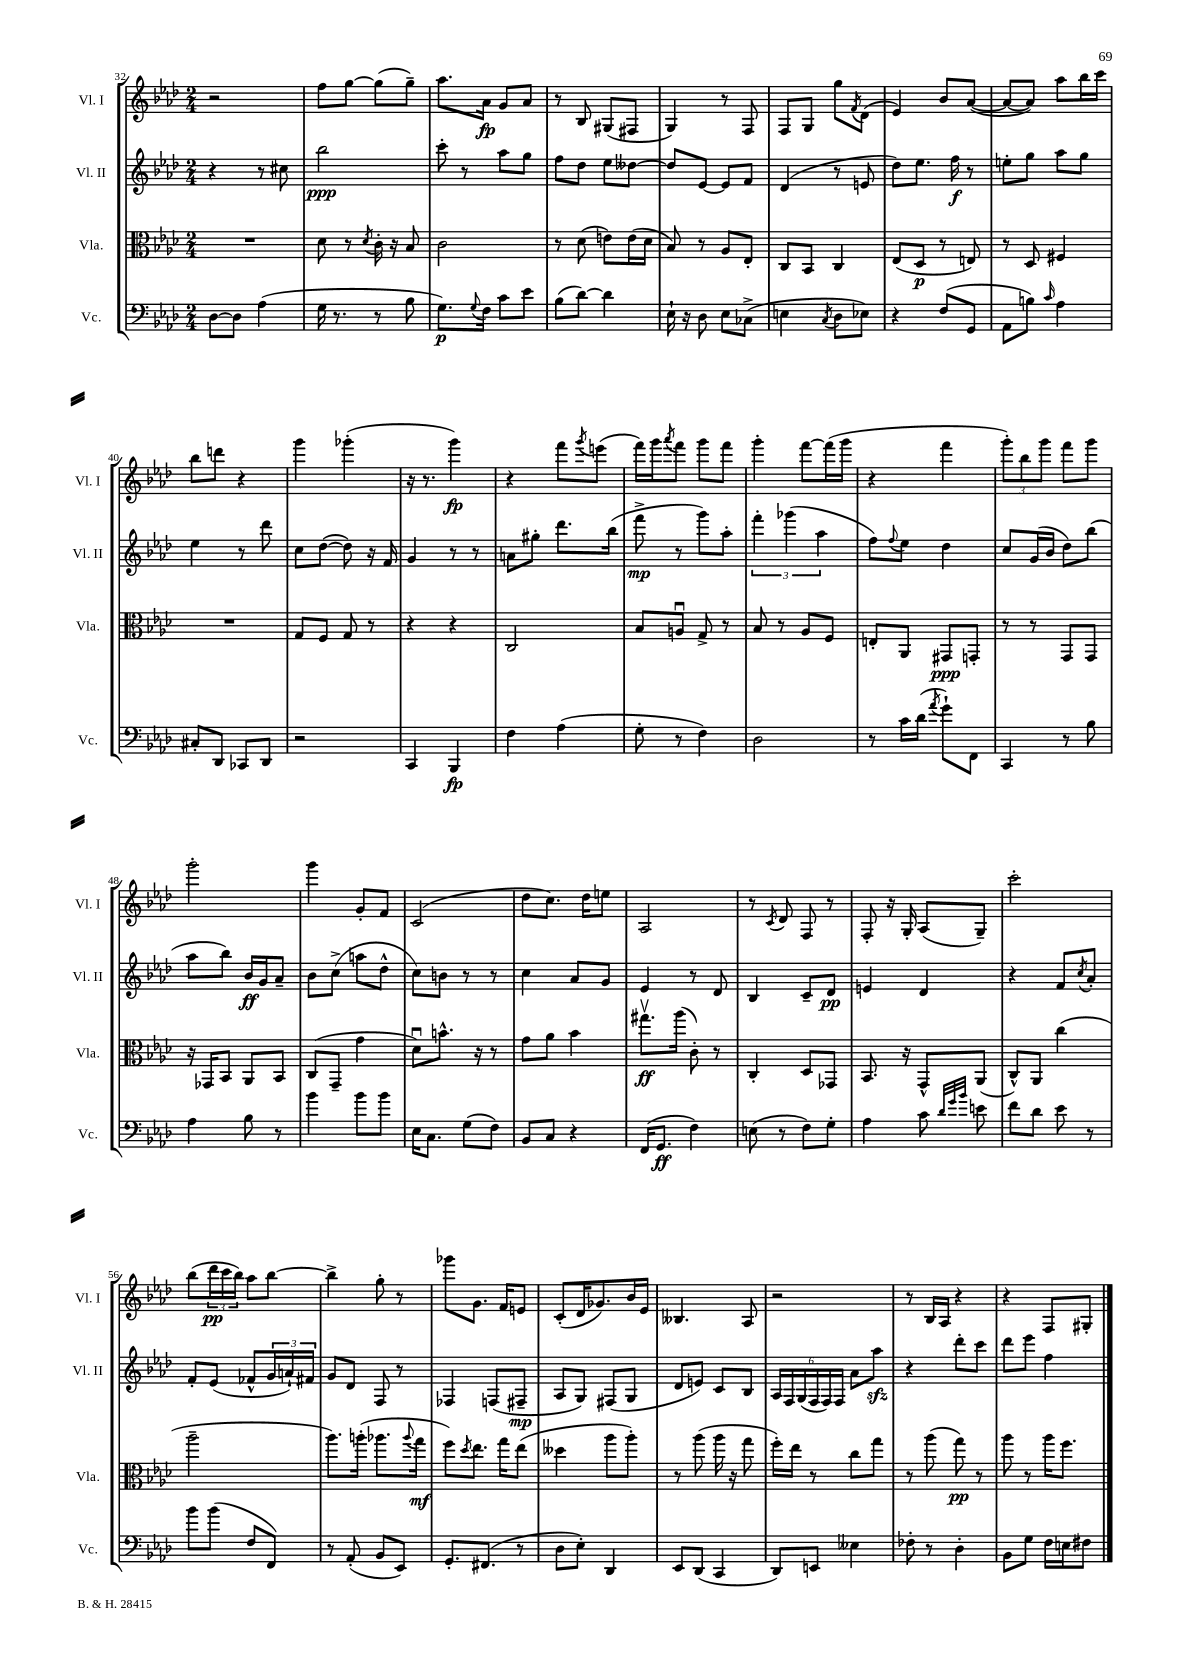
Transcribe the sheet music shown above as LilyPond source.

<<
\new StaffGroup <<
\new Staff = "s0" \with { instrumentName = "Vl. I" shortInstrumentName = "Vl. I" } {
    \clef treble \key aes \major \numericTimeSignature \time 2/4
    r2 |
    f''8 g''8~ g''8( g''8--) |
    aes''8. aes'16\fp g'8 aes'8 |
    r8 bes8 gis8( fis8 |
    g4) r8 f8 |
    f8 g8 g''8 \acciaccatura { f'8 } des'8( |
    ees'4) bes'8 aes'8~( |
    aes'8~ aes'8) aes''8 bes''16 c'''16 |
    bes''8 d'''8 r4 |
    g'''4 ges'''4-.( |
    r16 r8. g'''4\fp) |
    r4 f'''8 \acciaccatura { g'''8 } e'''8( |
    f'''16) g'''16 \acciaccatura { aes'''8 } f'''8 g'''8 f'''8 |
    g'''4-. f'''8~ f'''16( g'''16 |
    r4 f'''4 |
    \tuplet 3/2 { g'''8-.) bes''8 g'''8 } f'''8 g'''8 |
    g'''2-. |
    g'''4 g'8-. f'8 |
    c'2( |
    des''8 c''8.) des''16 e''8 |
    aes2 |
    r8 \acciaccatura { c'8 } des'8 f8 r8 |
    f8-. r16 g16-. aes8( g8--) |
    c'''2-. |
    bes''8( \tuplet 3/2 { des'''16\pp c'''16 bes''16) } aes''8 bes''8~ |
    bes''4-> g''8-. r8 |
    ges'''8 g'8. f'16 e'8 |
    c'8-.( des'16 ges'8.) bes'16 ees'16 |
    beses4. aes8 |
    r2 |
    r8 bes16 aes16 r4 |
    r4 f8 gis8-. \bar "|." |
}
\new Staff = "s1" \with { instrumentName = "Vl. II" shortInstrumentName = "Vl. II" } {
    \clef treble \key aes \major \numericTimeSignature \time 2/4
    r4 r8 cis''8 |
    bes''2\ppp |
    c'''8-. r8 aes''8 g''8 |
    f''8 des''8 ees''8 deses''8~ |
    deses''8 ees'8~ ees'8 f'8 |
    des'4( r8 e'8 |
    des''8) ees''8. f''16\f r8 |
    e''8-. g''8 aes''8 g''8 |
    ees''4 r8 des'''8 |
    c''8 des''8~( des''8) r16 f'16 |
    g'4 r8 r8 |
    a'8 gis''8-. des'''8. bes''16( |
    f'''8->\mp r8 g'''8) aes''8-. |
    \tuplet 3/2 { f'''4-. ges'''4( aes''4 } |
    f''8) \appoggiatura { f''8 } ees''8 des''4 |
    c''8 g'16( bes'16 des''8) bes''8( |
    aes''8 bes''8) bes'16\ff g'16 aes'8-- |
    bes'8 c''8->( a''8 des''8-^ |
    c''8) b'8 r8 r8 |
    c''4 aes'8 g'8 |
    ees'4 r8 des'8 |
    bes4 c'8-- des'8\pp |
    e'4 des'4 |
    r4 f'8 \acciaccatura { c''8 } aes'8-. |
    f'8-. ees'8( fes'8-^ \tuplet 3/2 { g'16 a'16-!) fis'16 } |
    g'8 des'8 f8 r8 |
    fes4 f8( fis8--\mp |
    aes8 g8) fis8( g8 |
    des'8 e'8) c'8 bes8 |
    \tuplet 6/4 { aes16 f16 g16( f16 f16) f16 } aes'8 aes''8\sfz |
    r4 des'''8-. c'''8 |
    des'''8 ees'''8 f''4 \bar "|." |
}
\new Staff = "s2" \with { instrumentName = "Vla." shortInstrumentName = "Vla." } {
    \clef alto \key aes \major \numericTimeSignature \time 2/4
    R2 |
    des'8 r8 \acciaccatura { des'8 } c'16-. r16 bes8 |
    c'2 |
    r8 des'8( e'8) e'16( des'16 |
    bes8) r8 aes8 ees8-. |
    c8 bes,8 c4 |
    ees8( des8\p r8 e8) |
    r8 des8 fis4 |
    R2 |
    g8 f8 g8 r8 |
    r4 r4 |
    c2 |
    bes8 a8\downbow g8-> r8 |
    bes8 r8 aes8 f8 |
    e8-. aes,8 gis,8\ppp g,8-. |
    r8 r8 g,8 g,8 |
    r16 ges,16 bes,8 aes,8 bes,8 |
    c8( g,8-- g'4 |
    des'8\downbow) b'8.-^ r16 r8 |
    g'8 aes'8 bes'4 |
    gis''8.\upbow\ff aes''16( c'8-.) r8 |
    c4-. des8 ges,8 |
    bes,8. r16 g,8-^ aes,8( |
    c8-^) aes,8 c''4( |
    aes''2-- |
    aes''8.) a''16-.( aes''8. \appoggiatura { aes''8 } g''16\mf |
    f''8) \acciaccatura { des''8 } ees''8. g''16 ees''8( |
    deses''4 aes''8 aes''8-.) |
    r8 aes''8( aes''16 r16 g''8 |
    f''16-.) ees''16 r8 c''8 g''8 |
    r8 aes''8( g''8\pp) r8 |
    aes''8 r8 aes''16 f''8. \bar "|." |
}
\new Staff = "s3" \with { instrumentName = "Vc." shortInstrumentName = "Vc." } {
    \clef bass \key aes \major \numericTimeSignature \time 2/4
    des8~ des8 aes4( |
    g16 r8. r8 bes8 |
    g8.\p) \appoggiatura { g8 } f16 c'8 ees'8 |
    bes8( des'8~) des'4 |
    ees16-! r16 des8 ees8 ces8->( |
    e4 \acciaccatura { c8 } des8 ees8) |
    r4 f8( g,8 |
    aes,8 b8) \grace { c'16 } aes4 |
    cis8-. des,8 ces,8 des,8 |
    r2 |
    c,4 bes,,4\fp |
    f4 aes4( |
    g8-. r8 f4) |
    des2 |
    r8 c'16 des'16( \acciaccatura { aes'8 } g'8-!) f,8 |
    c,4 r8 bes8 |
    aes4 bes8 r8 |
    bes'4 bes'8 bes'8 |
    ees16 c8. g8( f8) |
    bes,8 c8 r4 |
    f,16( g,8.\ff f4) |
    e8( r8 f8) g8-. |
    aes4 c'8 \grace { des'32 g'32 bes'32 } e'8 |
    f'8 des'8 ees'8 r8 |
    bes'8 bes'8( f8 f,8) |
    r8 aes,8-.( bes,8 ees,8) |
    g,8.-. fis,8.( r8 |
    des8 ees8-.) des,4 |
    ees,8 des,8( c,4 |
    des,8) e,8 eeses4 |
    fes8-. r8 des4-. |
    bes,8 g8 f16 e16 fis8 \bar "|." |
}
>>
>>
\layout { \context { \Score currentBarNumber = #32 } }
